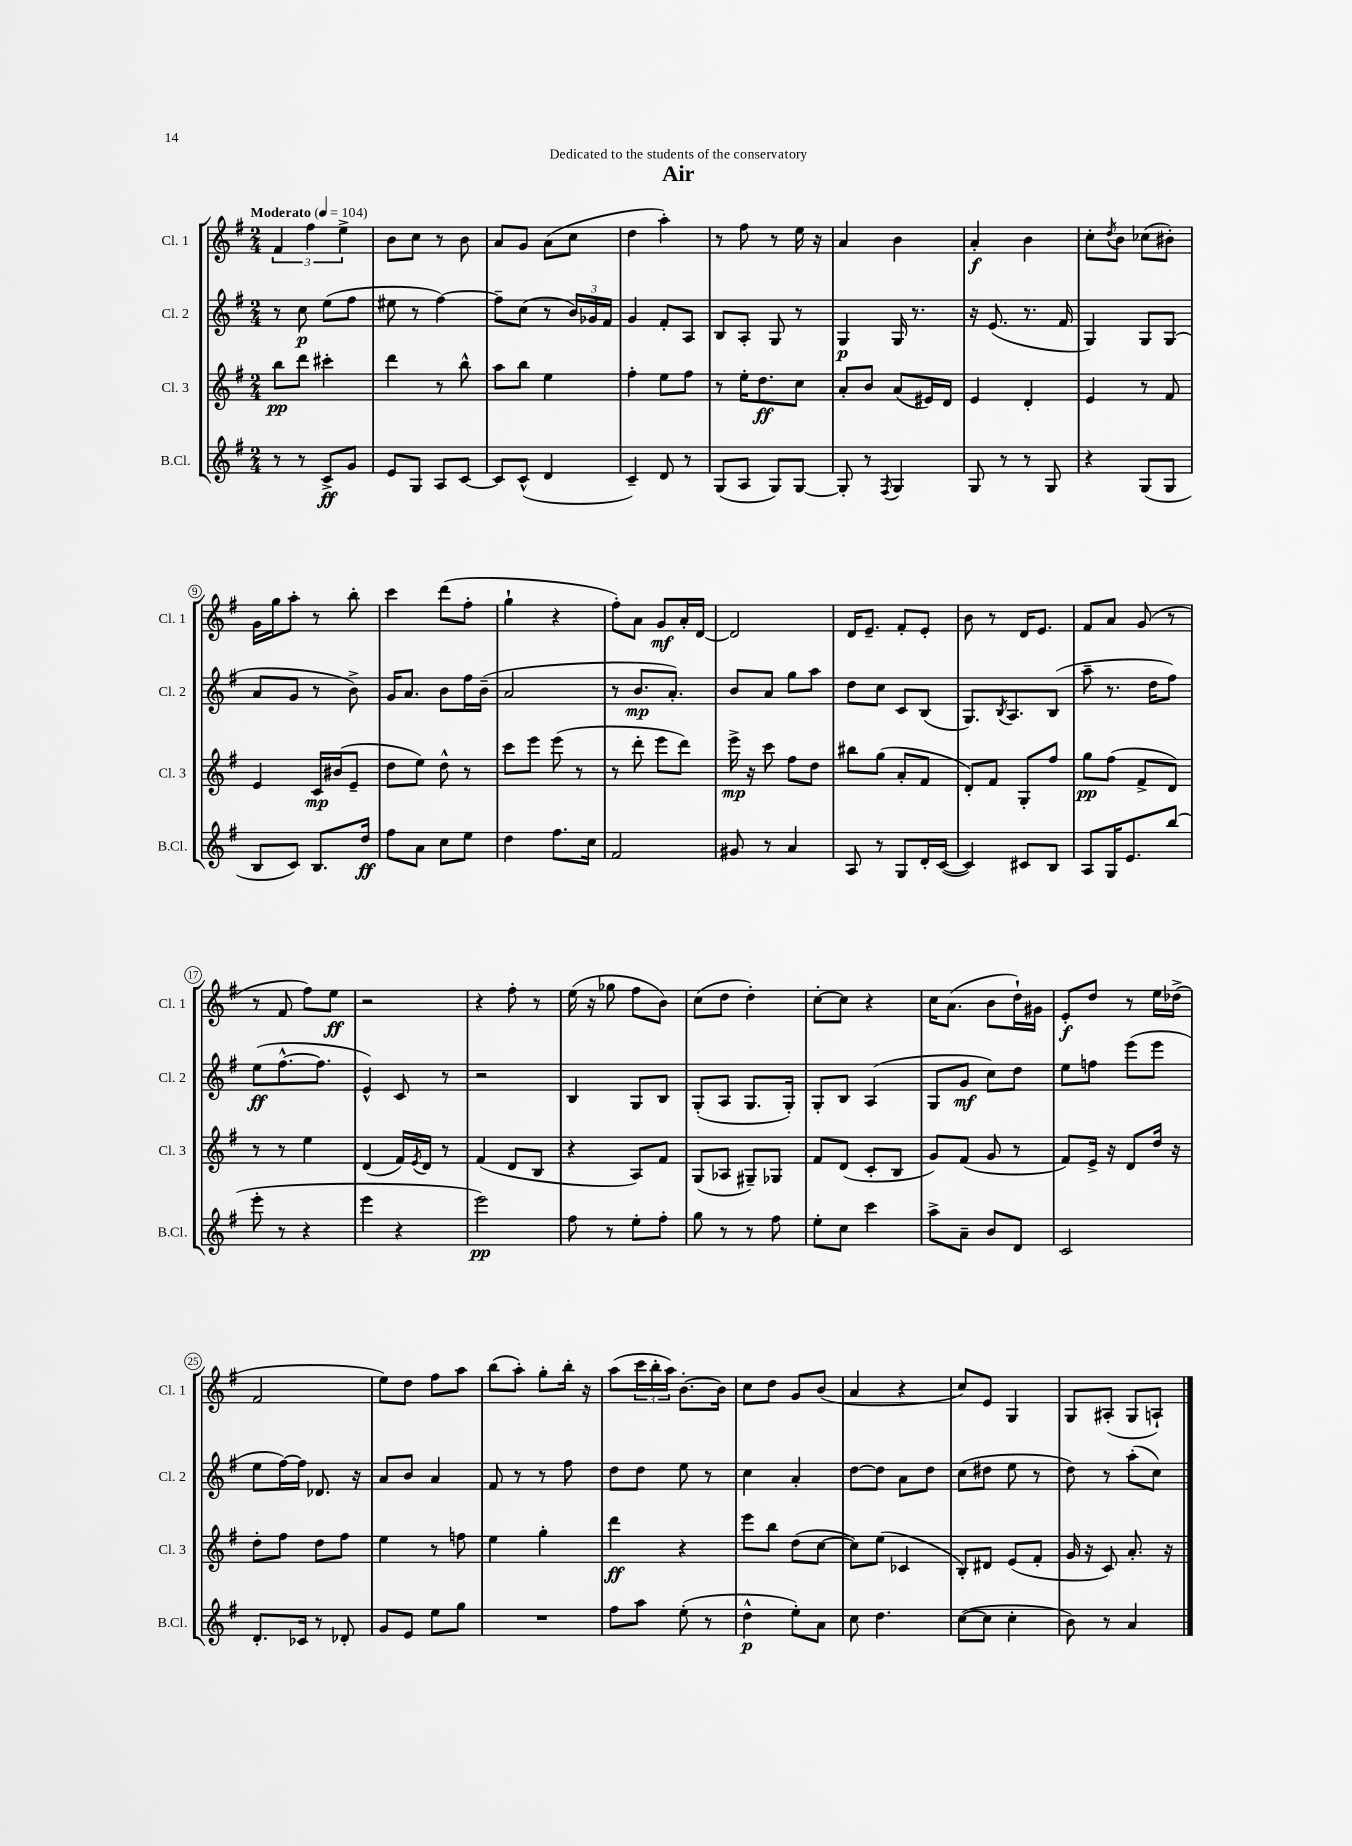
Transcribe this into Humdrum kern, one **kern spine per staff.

**kern	**kern	**kern	**kern
*staff4	*staff3	*staff2	*staff1
*clefG2	*clefG2	*clefG2	*clefG2
*k[f#]	*k[f#]	*k[f#]	*k[f#]
*M2/4	*M2/4	*M2/4	*M2/4
*MM104	*MM104	*MM104	*MM104
8r	8bb\L	8r	6f#/
8r	8ddd\J	8cc\	.
.	.	.	6ff#\
8c^/L	4ccc#'\	(8ee\L	.
.	.	.	6ee^\
8g/J	.	8ff#\J	.
=	=	=	=
8e/L	4ddd\	8ee#\	8b\L
8G/J	.	8r	8cc\J
8A/L	8r	[4ff#\)	8r
[8c/J	8bb^^\	.	8b\
=	=	=	=
8c/]L	8aa\L	8ff#~\]L	8a/L
(8c^^/J	8bb\J	(8cc\J	8g/J
4d/	4ee\	8r	(8a\L
.	.	24b/LL)	8cc\J
.	.	24g-/	.
.	.	24f#/JJ	.
=	=	=	=
4c~/)	4ff#'\	4g/	4dd\
8d/	8ee\L	8f#'/L	4aa'\)
8r	8ff#\J	8A/J	.
=	=	=	=
(8G/L	8r	8B/L	8r
8A/J	16ee'\LK	8A'/J	8ff#\
.	8.dd\	.	.
8G/L)	.	8G/	8r
[8G/J	8cc\J	8r	16ee\
.	.	.	16r
=	=	=	=
8G'/]	8a'/L	4G/	4a/
8r	8b/J	.	.
8qF#/	.	.	.
4G/	(8a/L	16G/	4b\
.	.	8.r	.
.	16e#/L)	.	.
.	16d/JJ	.	.
=	=	=	=
8G/	4e/	16r	4a'/
.	.	(8.e/	.
8r	.	.	.
8r	4d'/	8.r	4b\
8G/	.	.	.
.	.	16f#/	.
=	=	=	=
4r	4e/	4G/)	8cc'\L
.	.	.	8qdd/
.	.	.	8b\J
(8G/L	8r	8G/L	(8cc-\L
8G/J	8f#/	(8G/J	8b#'\J)
=	=	=	=
8B/L	4e/	8a/L	16g\LL
.	.	.	16gg\J
8c/J)	.	8g/J	8aa'\J
8.B/L	16c/LL	8r	8r
.	(16b#/J	.	.
.	8e~/J	8b^\)	8bb'\
16dd/Jk	.	.	.
=	=	=	=
8ff#\L	8dd\L	16g/LK	4ccc\
.	.	8.a/J	.
8a\J	8ee\J)	.	.
8cc\L	8dd^^\	8b\L	(8ddd\L
8ee\J	8r	16ff#\L	8ff#'\J
.	.	(16b~\JJ	.
=	=	=	=
4dd\	8ccc\L	2a/	4gg`\
.	8eee\J	.	.
8.ff#\L	(8eee\	.	4r
.	8r	.	.
16cc\Jk	.	.	.
=	=	=	=
2f#/	8r	8r	8ff#'\L)
.	8ddd'\	8.b/L	8a\J
.	8eee\L	.	8g/L
.	.	8.a'/J)	.
.	8ddd\J)	.	16a'/L
.	.	.	[16d/JJ
=	=	=	=
8g#/	16eee^\	8b/L	2d/]
.	16r	.	.
8r	8ccc\	8a/J	.
4a/	8ff#\L	8gg\L	.
.	8dd\J	8aa\J	.
=	=	=	=
8A/	8bb#\L	8dd\L	16d/LK
.	.	.	8.e~/J
8r	(8gg\J	8cc\J	.
8G/L	8a'/L	8c/L	8f#'/L
16d'/L	8f#/J	(8B/J	8e'/J
([16c/JJ	.	.	.
=	=	=	=
4c/])	8d'/L)	8.G/L)	8b\
.	8f#/J	.	8r
.	.	8qB/	.
.	.	8.A/	.
8c#/L	8G'/L	.	16d/LK
.	.	.	8.e/J
8B/J	8ff#/J	(8B/J	.
=	=	=	=
8A/L	8gg\L	8aa~\	8f#/L
16G/K	(8ff#\J	8.r	8a/J
8.e/	.	.	.
.	8f#^/L	.	(8g/
.	.	16dd\LK	.
(8bb/J	8d/J)	8ff#\J)	8r
=	=	=	=
8eee'\	8r	(8ee\L	8r
8r	8r	[8.ff#^^\	8f#/
4r	4ee\	.	8ff#\L)
.	.	8.ff#\]J	.
.	.	.	8ee\J
=	=	=	=
4eee\	(4d/	4e^^/)	2r
4r	16f#/LL)	8c/	.
.	8qe/	.	.
.	16d/JJ	.	.
.	8r	8r	.
=	=	=	=
2eee\)	(4f#/	2r	4r
.	8d/L	.	8ff#'\
.	8B/J	.	8r
=	=	=	=
8ff#\	4r	4B/	(16ee\
.	.	.	16r
8r	.	.	8gg-\
8ee'\L	8A/L)	8G/L	8ff#\L
8ff#'\J	8f#/J	8B/J	8b\J)
=	=	=	=
8gg\	(8G/L	(8G'/L	(8cc\L
8r	8A-/J	8A/J	8dd\J
8r	8G#~/L)	8.G/L	4dd'\)
8ff#\	8G-/J	.	.
.	.	16G'/Jk)	.
=	=	=	=
8ee'\L	8f#/L	8G'/L	[8cc'\L
8cc\J	(8d/J	8B/J	8cc\]J
4ccc\	8c'/L	(4A/	4r
.	8B/J	.	.
=	=	=	=
8aa^\L	8g/L)	8G/L	16cc\LK
.	.	.	(8.a\J
8a~\J	(8f#/J	8g/J	.
8b/L	8g/	8cc\L)	8b\L
8d/J	8r	8dd\J	16dd`\L)
.	.	.	16g#\JJ
=	=	=	=
2c/	8f#/L)	8ee\L	8e'/L
.	16e^/Jk	8ff\J	8dd/J
.	16r	.	.
.	8d/L	(8eee\L	8r
.	16dd/Jk	8eee\J	16ee\LL
.	16r	.	(16dd-^\JJ
=	=	=	=
8.d'/L	8dd'\L	8ee\L	2f#/
.	8ff#\J	[16ff#\L)	.
16c-/Jk	.	16ff#\]JJ	.
8r	8dd\L	8.d-/	.
8d-'/	8ff#\J	.	.
.	.	16r	.
=	=	=	=
8g/L	4ee\	8a/L	8ee\L)
8e/J	.	8b/J	8dd\J
8ee\L	8r	4a/	8ff#\L
8gg\J	8ff\	.	8aa\J
=	=	=	=
2r	4ee\	8f#/	(8bb\L
.	.	8r	8aa'\J)
.	4gg'\	8r	8gg'\L
.	.	8ff#\	16bb'\Jk
.	.	.	16r
=	=	=	=
8ff#\L	4ddd\	8dd\L	(8aa\L
8aa\J	.	8dd\J	24ccc\L
.	.	.	24bb'\
.	.	.	24aa\JJ)
(8ee'\	4r	8ee\	[8.b'\L
8r	.	8r	.
.	.	.	16b\]Jk
=	=	=	=
4dd^^\	8eee\L	4cc\	8cc\L
.	8bb\J	.	8dd\J
8ee'\L)	(8dd\L	4a'/	8g/L
8a\J	[8cc\J	.	(8b/J
=	=	=	=
8cc\	8cc\]L)	[8dd\L	4a/
4.dd\	(8ee\J	8dd\]J	.
.	4c-/	8a\L	4r
.	.	8dd\J	.
=	=	=	=
([8cc\L	8B'/L)	(8cc\L	8cc/L)
8cc\]J	8d#/J	8dd#\J	8e/J
4cc'\	(8e/L	8ee\	4G/
.	8f#'/J	8r	.
=	=	=	=
8b\)	16g/	8dd\)	8G/L
.	16r	.	.
8r	8c/)	8r	(8A#'/J
4a/	8.a'/	(8aa'\L	8G/L
.	.	8cc\J)	8A`/J)
.	16r	.	.
==	==	==	==
*-	*-	*-	*-
